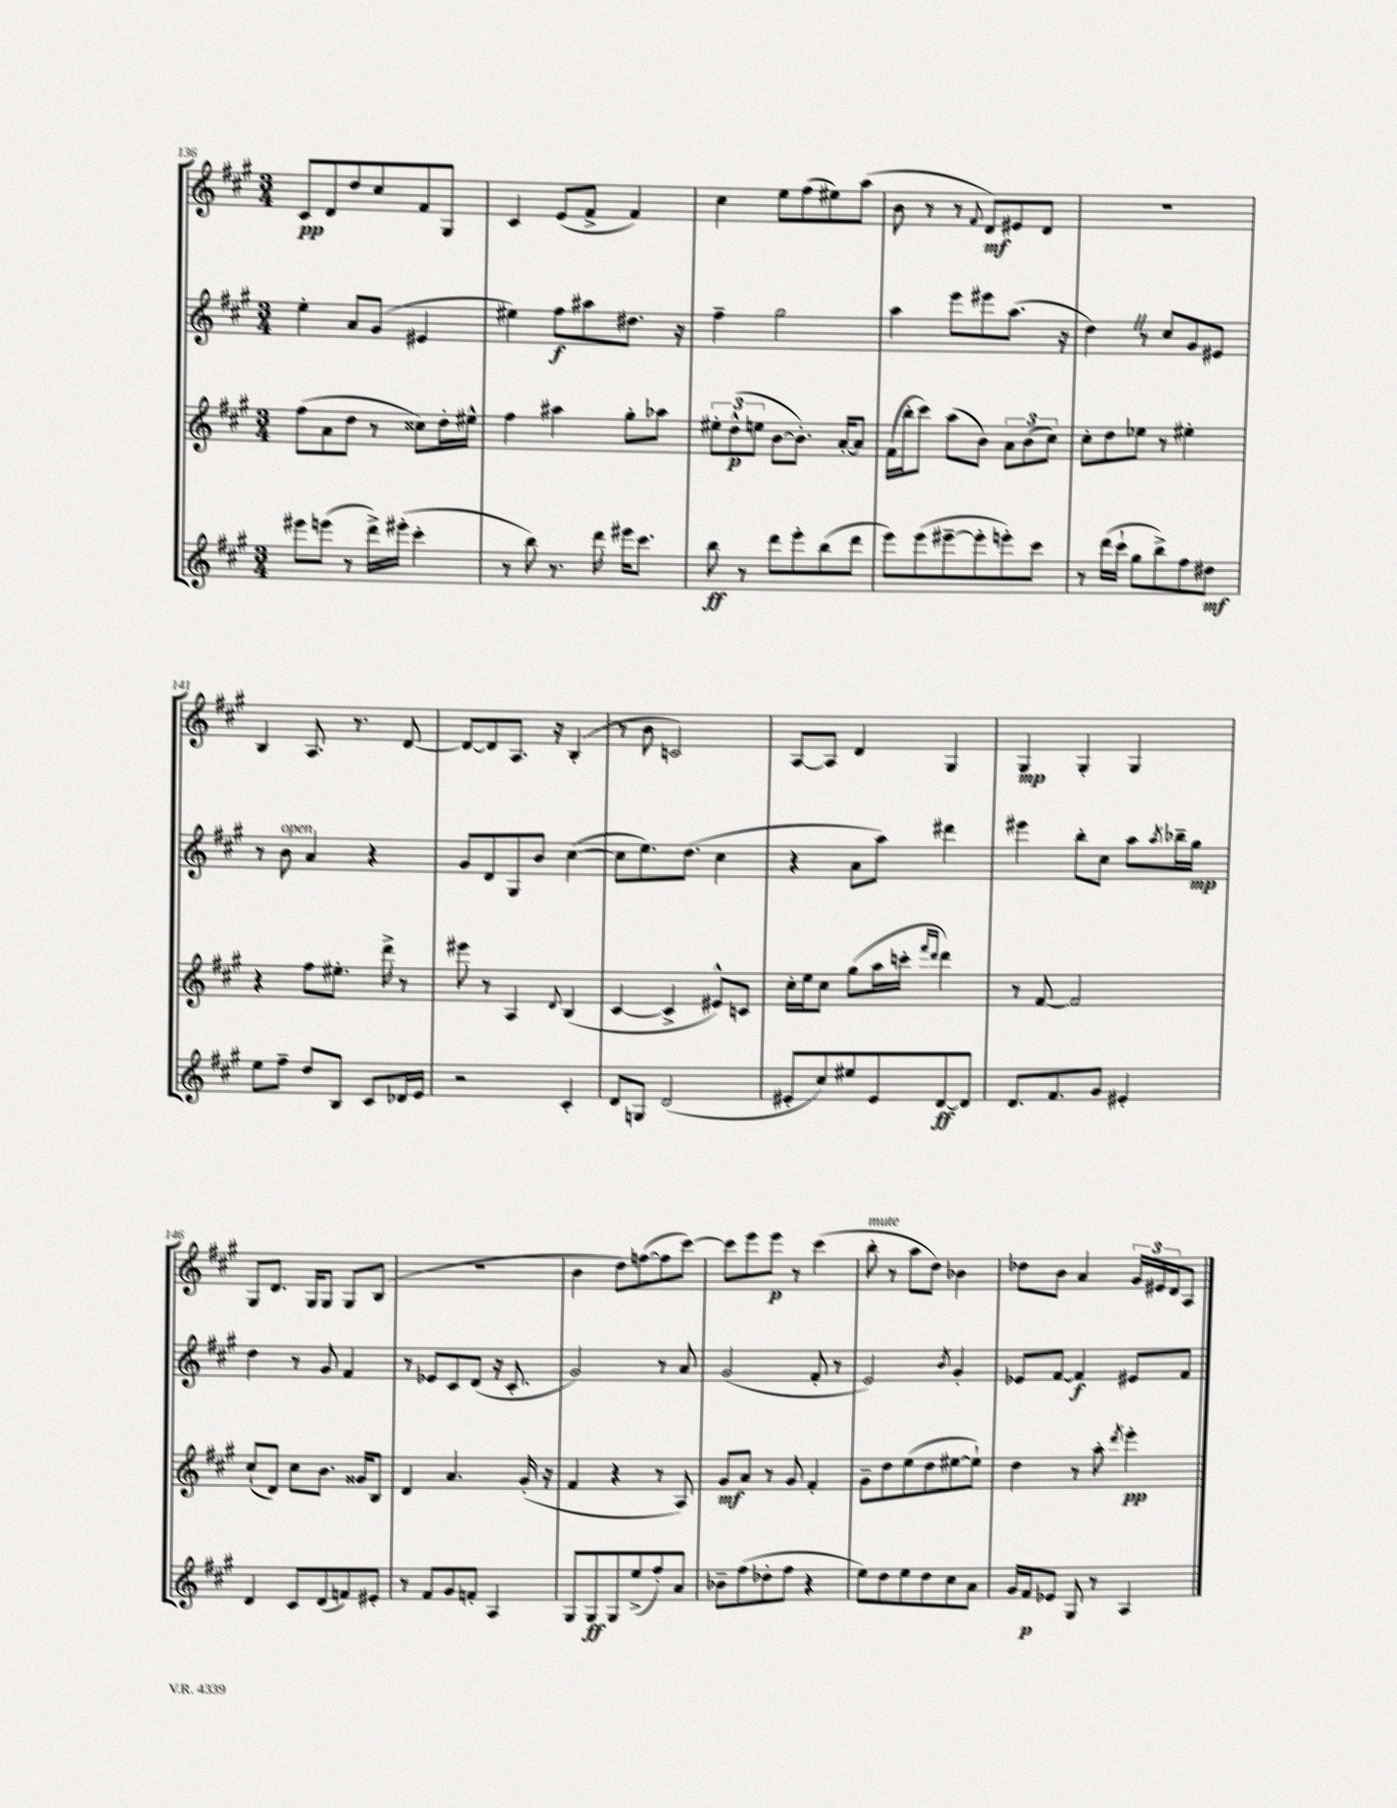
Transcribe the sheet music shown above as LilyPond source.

<<
\new StaffGroup <<
\new Staff = "s0" {
    \clef treble \key a \major \numericTimeSignature \time 3/4
    cis'8\pp d'8 d''8 cis''8 fis'8 gis8 |
    cis'4 e'8( fis'8-> fis'4) |
    cis''4 e''8 fis''8( eis''8) a''8( |
    b'8 r8 r8 \appoggiatura { fis'8 } d'8\mf) eis'8 d'8 |
    R2. |
    b4 a8. r8. d'8~ |
    d'8~ d'8 a8. r16 b4-.( |
    r8 b'8 c'2) |
    a8~ a8 d'4 gis4 |
    gis4\mp gis4-. gis4 |
    gis8 d'8. gis16 gis8 gis8 b8( |
    R2. |
    b'4 d''8) f''8~( f''8 cis'''8~) |
    cis'''8 e'''8 e'''8\p r8 cis'''4( |
    b''8-.^\markup { \italic "mute" } r8 a''8 d''8) bes'4 |
    des''8 b'8 a'4 \tuplet 3/2 { gis'16 eis'16 d'16 } a8 \bar "|." |
}
\new Staff = "s1" {
    \clef treble \key a \major \numericTimeSignature \time 3/4
    e''4-. a'8 gis'8( eis'4 |
    eis''4) fis''8\f ais''8 dis''8. r16 |
    fis''4-- gis''2 |
    a''4 e'''8 eis'''8 a''8.( r16 |
    d''4) \once \override BreathingSign.text = \markup { \musicglyph "scripts.caesura.straight" } \breathe r8 cis''8 gis'8 eis'8 |
    r8 b'8^\markup { \italic "open" } a'4 r4 |
    gis'8 d'8 gis8 b'8 cis''4~( |
    cis''8 e''8.) d''8.( cis''4 |
    r4 a'8 a''8) dis'''4 |
    eis'''4 b''8-. cis''8 a''8 \acciaccatura { a''8 } bes''16-- gis''16\mp |
    d''4 r8 gis'8 fis'4 |
    r8 ees'8 cis'8 d'8( r16 cis'8.-. |
    gis'2) r8 a'8 |
    gis'2( fis'8-. r8 |
    e'2) \acciaccatura { b'8 } gis'4-. |
    ees'8 fis'8~ fis'4\f eis'8 fis'8 \bar "|." |
}
\new Staff = "s2" {
    \clef treble \key a \major \numericTimeSignature \time 3/4
    fis''8( a'8 d''8 r8 cisis''8) d''16-. eis''16-^ |
    fis''4 ais''4 gis''8-. aes''8 |
    \tuplet 3/2 { eis''8-. d''8-^\p( e''8 } b'8~ b'8.-.) a'16~-. a'8 |
    fis'16( b''16-. cis'''8) a''8( b'8) \tuplet 3/2 { a'8 b'8( cis''8) } |
    cis''8-. d''8 ees''8 r8 eis''4-. |
    r4 fis''8 eis''8.-. d'''16-> r8 |
    eis'''8 r8 a4 \appoggiatura { d'8 } b4( |
    cis'4~ cis'4-> eis'8-^) c'8 |
    cis''16-. e''16 cis''8 gis''8( a''16 c'''16-. \grace { fis'''16 d'''16 } d'''4) |
    r8 fis'8~ fis'2 |
    cis''8-!( d'8) cis''8 b'8. gisis'16 b8 |
    d'4 a'4. gis'16-.( r16 |
    fis'4 r4 r8 a8) |
    gis'8\mf a'8 r8 gis'8 fis'4-. |
    gis'8-- d''8 e''8( d''8 eis''8~ eis''8-!) |
    d''4 r8 a''8-. \acciaccatura { d'''8 } e'''4-.\pp \bar "|." |
}
\new Staff = "s3" {
    \clef treble \key a \major \numericTimeSignature \time 3/4
    eis'''8 e'''8( r8 d'''16->) eis'''16-.( cis'''4-. |
    r8 b''8) r8. d'''16 eis'''16 cis'''8. |
    b''8\ff r8 d'''8 e'''8-. b''8( d'''8 |
    e'''8) e'''8( eis'''8~-- eis'''8-. e'''8-.) cis'''8 |
    r8 d'''16( cis'''16-! gis''8 b''8->) fis''8 dis''8\mf |
    e''8 fis''8-- d''8 b8 cis'8 des'16 e'16 |
    r2 cis'4-. |
    d'8 g8 d'2( |
    eis'8-. cis''8) eis''8 eis'8 d'8~\ff d'8 |
    d'8. fis'8. gis'8 eis'4-. |
    d'4 cis'8 d'8( f'8) eis'8-. |
    r8 fis'8 gis'8 f'8-. a4 |
    gis8 gis8\ff gis8 e''8->( fis''8-.) a'8 |
    bes'8-- fis''8( des''8-. fis''8 r4 |
    e''8) d''8 e''8 d''8 cis''8 a'8 |
    gis'16 fis'16\p ees'8 gis8 r8 a4 \bar "|." |
}
>>
>>
\layout { \context { \Score currentBarNumber = #136 } }
